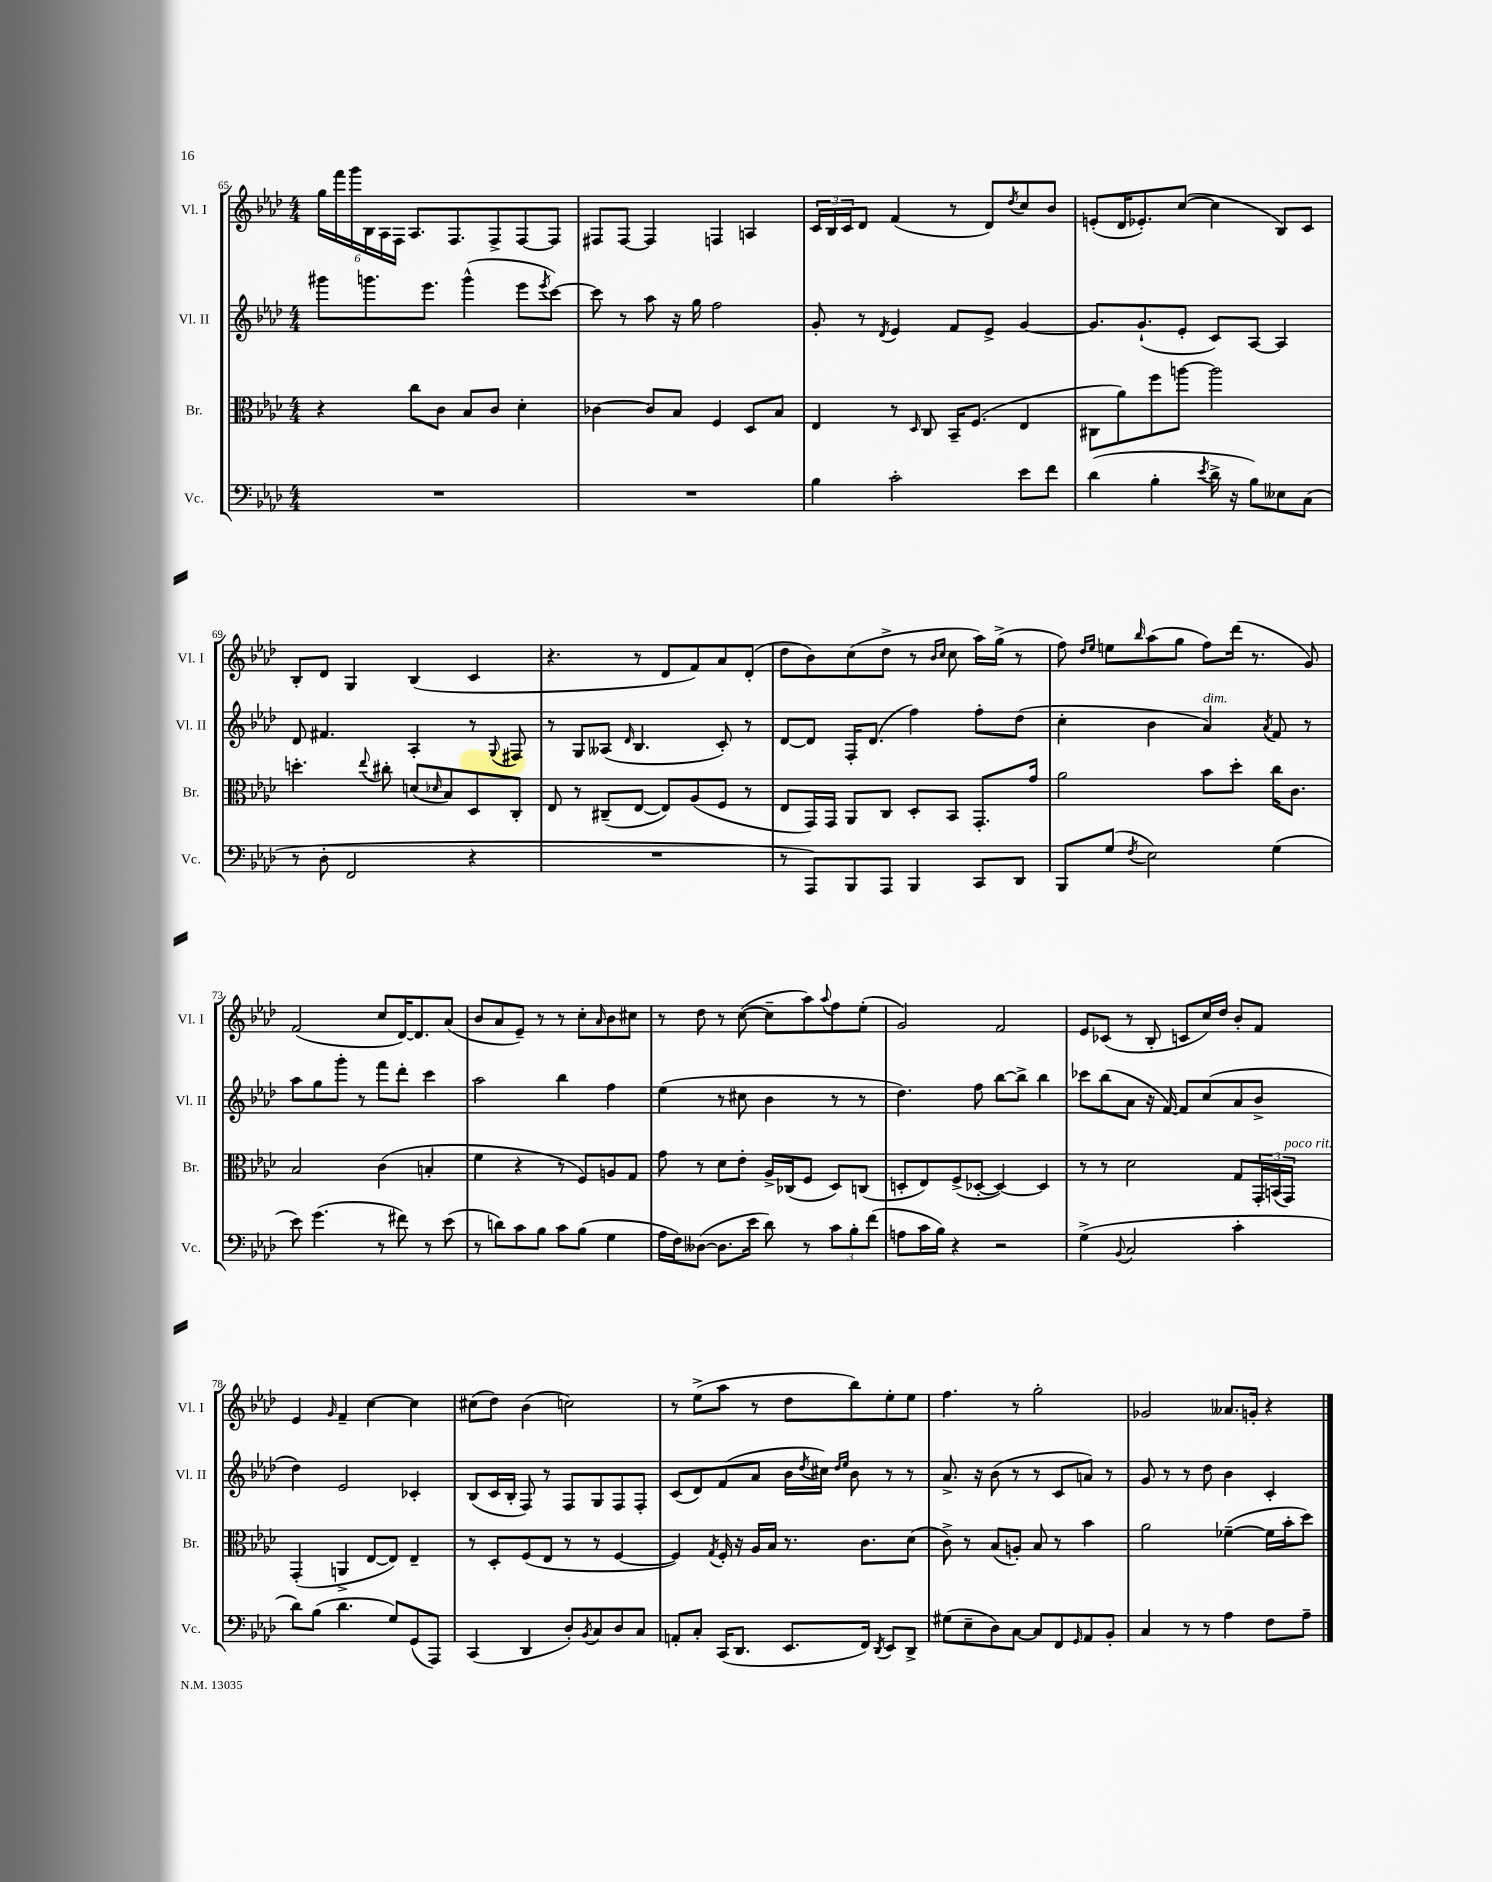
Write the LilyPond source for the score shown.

<<
\new StaffGroup <<
\new Staff = "s0" \with { instrumentName = "Vl. I" shortInstrumentName = "Vl. I" } {
    \clef treble \key aes \major \numericTimeSignature \time 4/4
    \tuplet 6/4 { g''16 f'''16 g'''16 bes16 aes16 f16 } aes8. f8. f8-> f8~ f8 |
    fis8 fis8~ fis4 f4 a4 |
    \tuplet 3/2 { c'16 bes16 c'16 } des'8 f'4( r8 des'8) \acciaccatura { des''8 } c''8 bes'8 |
    e'8-.( des'16 ees'8.-.) c''8~( c''4 bes8) c'8 |
    bes8-. des'8 g4 bes4( c'4 |
    r4. r8 des'8 f'8) aes'8 des'8-.( |
    des''8 bes'8) c''8( des''8-> r8 \grace { bes'16 c''16 } c''8 aes''16) g''16->( r8 |
    f''8) \grace { des''16 ees''16 } e''8 \grace { bes''16 } aes''8( g''8 f''8) des'''16( r8. g'8) |
    f'2( c''8 des'16~) des'8. aes'8( |
    bes'8 aes'8 ees'8--) r8 r8 c''8-. \grace { aes'16 } bes'8 cis''8 |
    r8 des''8 r8 c''8~( c''8-- aes''8) \appoggiatura { aes''8 } f''8 ees''8-.( |
    g'2) f'2 |
    ees'8 ces'8( r8 bes8-. c'8 c''16) des''16 bes'8-. f'8 |
    ees'4 \grace { g'16 } f'4-- c''4~ c''4 |
    cis''8( des''8) bes'4( c''2) |
    r8 ees''8->( aes''8 r8 des''8 bes''8) ees''8-. ees''8 |
    f''4. r8 g''2-. |
    ges'2 aeses'8. g'16-. r4 \bar "|." |
}
\new Staff = "s1" \with { instrumentName = "Vl. II" shortInstrumentName = "Vl. II" } {
    \clef treble \key aes \major \numericTimeSignature \time 4/4
    gis'''8 g'''8. ees'''8. g'''4-^( ees'''8 \acciaccatura { ees'''8 } c'''8~) |
    c'''8 r8 aes''8 r16 g''16 f''2 |
    g'8-. r8 \acciaccatura { des'8 } ees'4 f'8 ees'8-> g'4~ |
    g'8. g'8.-!( ees'8-. c'8) aes8~ aes4 |
    des'8 fis'4. aes4-. r8 \appoggiatura { g8 } fis8 |
    r8 g8 aeses8( \grace { des'16 } bes4. c'8-.) r8 |
    des'8~ des'8 f16-. des'8.( f''4) f''8-. des''8( |
    c''4-. bes'4 aes'4^\markup { \italic "dim." }) \acciaccatura { aes'8 } f'8 r8 |
    aes''8 g''8 g'''8-. r8 f'''8 des'''8-. c'''4 |
    aes''2 bes''4 f''4 |
    ees''4( r8 cis''8 bes'4 r8 r8 |
    des''4.) f''8 bes''8~ bes''8-> bes''4 |
    ces'''8 bes''8( aes'8 r16 f'16~) f'8 c''8( aes'8 bes'8-> |
    des''4) ees'2 ces'4-. |
    bes8( c'16 bes16-. f8) r8 f8 g8 f8 f8-. |
    c'8( des'8) f'8( aes'8 bes'16 \acciaccatura { des''8 } cis''16) \grace { des''16 ees''16 } bes'8 r8 r8 |
    aes'8.-> r16 bes'8( r8 r8 c'8 a'8) r8 |
    g'8 r8 r8 des''8 bes'4 c'4-. \bar "|." |
}
\new Staff = "s2" \with { instrumentName = "Br." shortInstrumentName = "Br." } {
    \clef alto \key aes \major \numericTimeSignature \time 4/4
    r4 c''8 c'8 bes8 c'8 des'4-. |
    ces'4~ ces'8 bes8 f4 des8 bes8 |
    ees4 r8 \grace { des16 } c8 bes,16-- f8.( ees4 |
    cis8 aes'8) f''8 a''8~ a''2 |
    d''4.-. \appoggiatura { ees''8 } cis''8-. d'8( \grace { des'16 } bes8) des8 c8-. |
    ees8 r8 cis8--( ees8~ ees8) aes8( f8 r8 |
    ees8 g,16) g,16 aes,8 c8 des8-. bes,8 g,8.-. g'16 |
    aes'2 bes'8 des''8-. c''16 c'8. |
    bes2 c'4( b4-. |
    f'4 r4 r8 f8) a8 g8 |
    g'8 r8 des'8 ees'8-. aes16-> ces16( f8 des8) c8( |
    d8-. ees8) f8->( des8~-. des4~) des4 |
    r8 r8 des'2 g8 \tuplet 3/2 { g,16-. b,16( g,16^\markup { \italic "poco rit." }) } |
    g,4-.( a,4-> ees8~ ees8) ees4-- |
    r8 des8-. f8( ees8 r8 r8 f4~ |
    f4) \acciaccatura { g8 } f16-. r16 aes16 bes16 r8. c'8. des'8( |
    c'8->) r8 bes8( a8-.) bes8 r8 bes'4 |
    aes'2 fes'4~--( fes'16 bes'16-. des''8) \bar "|." |
}
\new Staff = "s3" \with { instrumentName = "Vc." shortInstrumentName = "Vc." } {
    \clef bass \key aes \major \numericTimeSignature \time 4/4
    R1 |
    R1 |
    bes4 c'2-. ees'8 f'8 |
    des'4( bes4-. \acciaccatura { ees'8 } des'16-> r16 bes8) eeses8 c8( |
    r8 des8-. f,2 r4 |
    R1 |
    r8 aes,,8) bes,,8 aes,,8 bes,,4 c,8 des,8 |
    bes,,8 g8( \acciaccatura { f8 } ees2) g4( |
    ees'8) g'4.( r8 fis'8) r8 ees'8( |
    r8 d'8) c'8 bes8 c'8 bes8( g4 |
    aes16 f16) deses8~( deses8. ees'16 des'8) r8 \tuplet 3/2 { c'8 bes8-. f'8( } |
    a8 c'16 bes16) r4 r2 |
    g4->( \appoggiatura { bes,8 } c2 c'4-. |
    des'8) bes8( des'4. g8) g,8( aes,,8) |
    c,4( des,4 des8-.) \acciaccatura { bes,8 } c8 des8 c8 |
    a,8-. c8-. c,16( des,8. ees,8. f,16) \acciaccatura { des,8 } ees,8 des,8-> |
    gis8( ees8-- des8) c8~ c8 f,8 \grace { g,16 } aes,8 bes,8-. |
    c4 r8 r8 aes4 f8 aes8-- \bar "|." |
}
>>
>>
\layout { \context { \Score currentBarNumber = #65 } }
